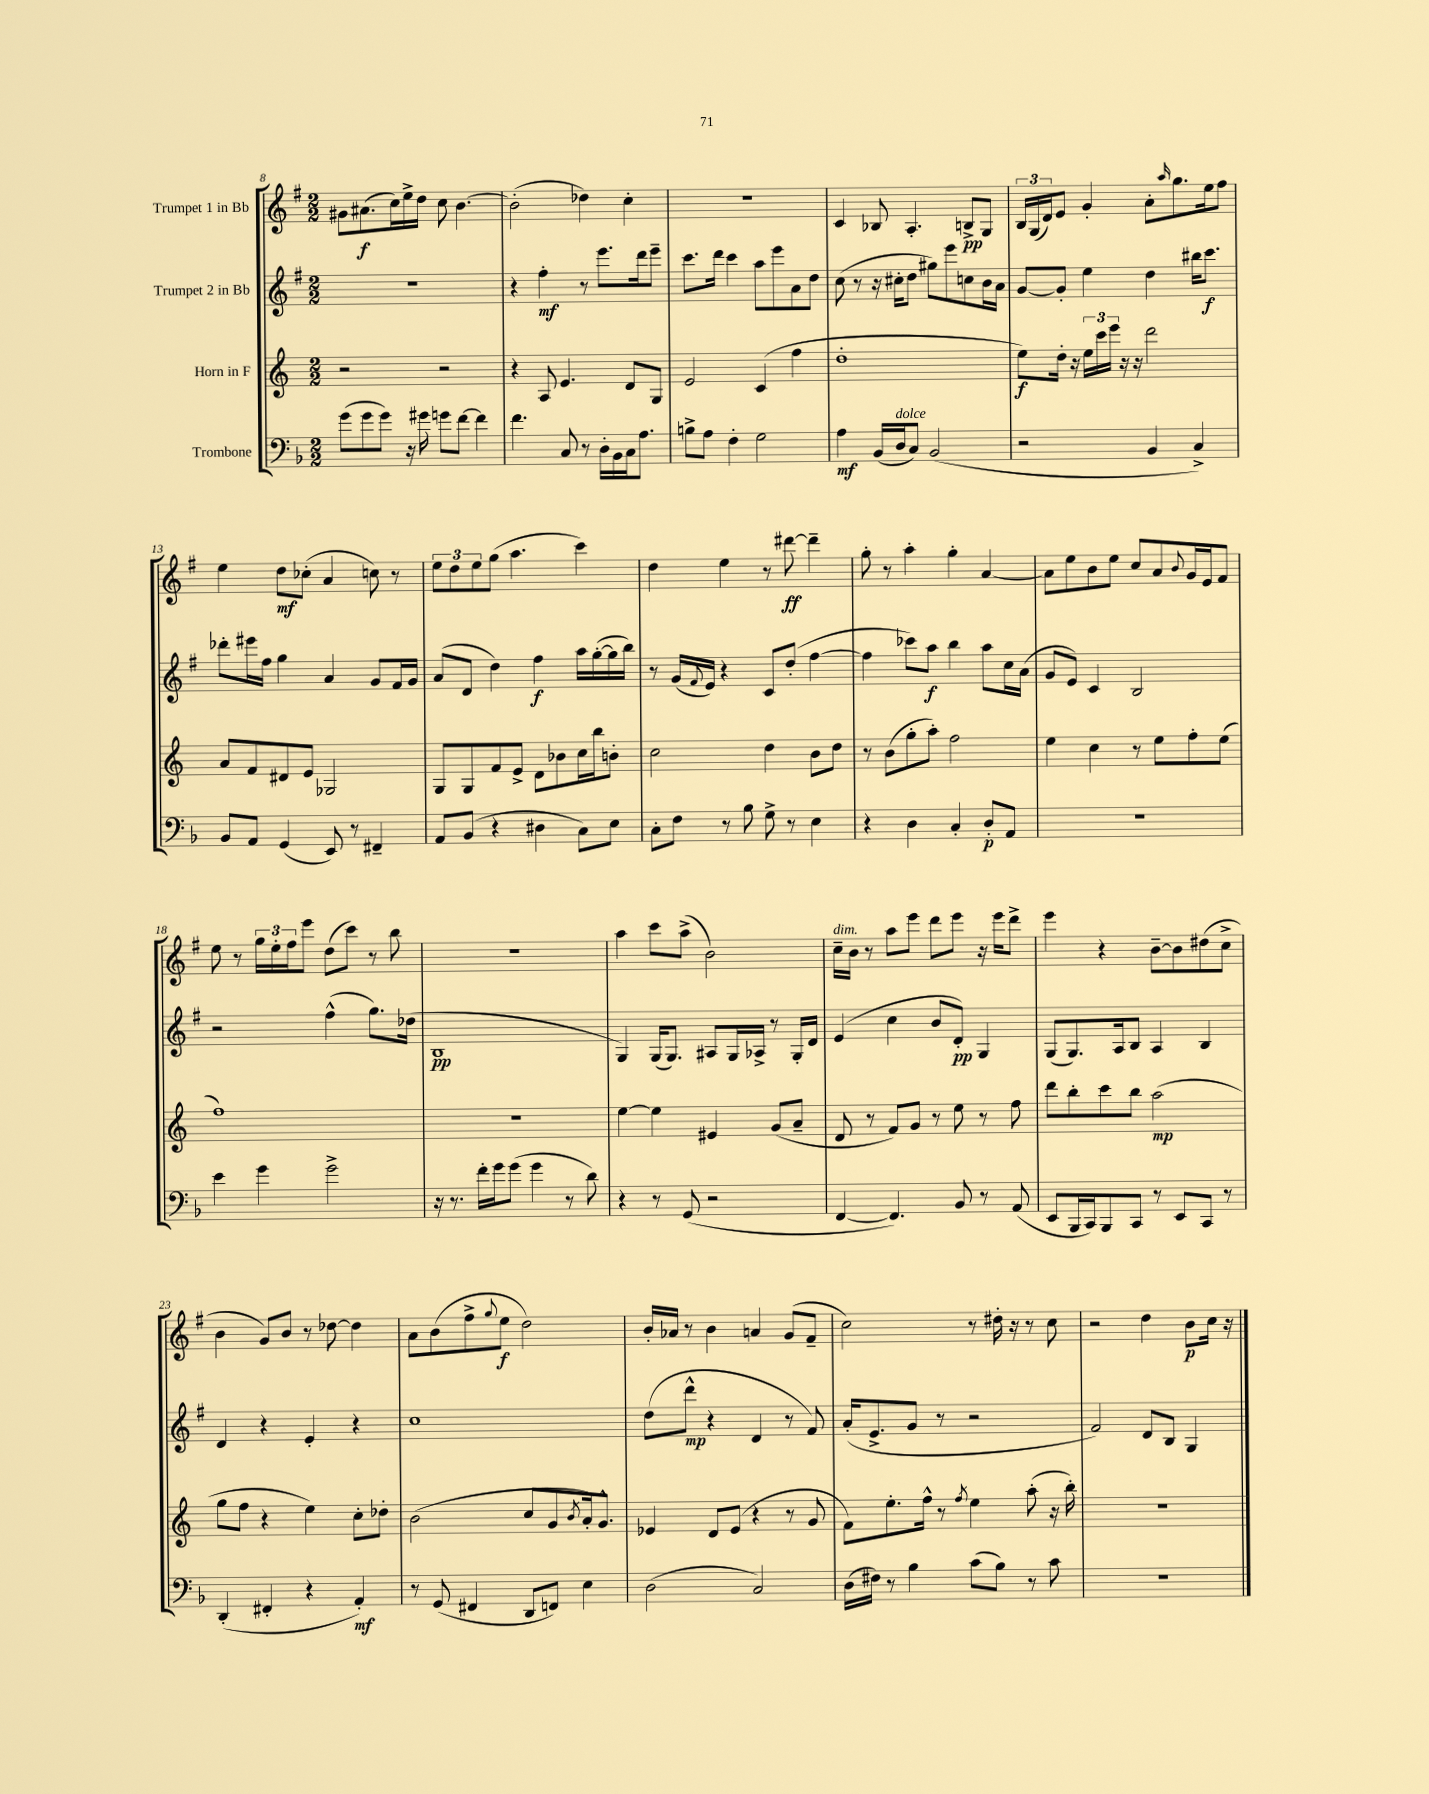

**kern	**kern	**kern	**kern
*staff4	*staff3	*staff2	*staff1
*clefF4	*clefG2	*clefG2	*clefG2
*k[b-]	*k[]	*k[f#]	*k[f#]
*M2/2	*M2/2	*M2/2	*M2/2
(8g	2r	1r	8g#
8g	.	.	(8.a#
8g)	.	.	.
.	.	.	16cc)
16r	.	.	16ee^
16g#	.	.	16dd
8g	2r	.	8cc
[8f	.	.	[4.b
4f]	.	.	.
=	=	=	=
4.f	4r	4r	(2b']
.	8A	4ff#'	.
8C	4.e	.	.
8r	.	8r	4dd-)
16D'	.	8.eee	.
16BB-	.	.	.
16C	8d	.	4cc'
8.A	.	16ddd	.
.	8G	8eee~	.
=	=	=	=
8B^	2e	8.ccc	1r
8A	.	.	.
.	.	16ddd	.
4F'	.	4ccc	.
2G	(4c	8aa	.
.	.	8eee	.
.	4ff	8a	.
.	.	8dd	.
=	=	=	=
4A	1dd'	(8cc	4c
.	.	8r	.
(16BB-	.	16r	8B-
16D	.	16cc#'	.
8C)	.	8dd	4.A'
(2BB-	.	8gg#)	.
.	.	8eee	.
.	.	8cc	8B^
.	.	16b	8G
.	.	16a	.
=	=	=	=
2r	8ee)	[8g	24B
.	.	.	(24G
.	.	.	24d)
.	16dd'	8g']	8e
.	16r	.	.
.	24ee	4ee	4g'
.	24ccc	.	.
.	24eee	.	.
.	16r	.	.
.	16r	.	.
4BB-	2ddd	4dd	8a'
.	.	.	16qqaa
.	.	.	8.gg
4C^)	.	16bb#	.
.	.	8.ccc	16ee
.	.	.	8ff#
=	=	=	=
8BB-	8a	8ddd-'	4ee
8AA	8f	16eee#	.
.	.	16ff#	.
(4GG	8d#	4gg	8dd
.	8e	.	(8cc-'
8EE)	2G-	4a	4a
8r	.	.	.
4FF#~	.	8g	8cc)
.	.	16f#	8r
.	.	16g	.
=	=	=	=
8AA	8G	(8a	12ee
.	.	.	12dd
(8BB-	8G	8d	.
.	.	.	12ee
4r	8f	4dd)	(8gg
.	8e^	.	4.aa
4D#	8d	4ff#	.
.	8b-	.	.
8C)	16cc	16aa	4ccc)
.	16bb	([16gg'	.
8E	8b'	16gg]	.
.	.	16bb)	.
=	=	=	=
8C'	2cc	8r	4dd
8F	.	(16g	.
.	.	8qqf#	.
.	.	16e)	.
8r	.	4r	4ee
8B-	.	.	.
8G^	4dd	8c	8r
8r	.	(8dd'	[8ddd#
4E	8b	[4ff#	4ddd#~]
.	8dd	.	.
=	=	=	=
4r	8r	4ff#]	8gg'
.	(8b	.	8r
4D	8gg'	8ccc-)	4aa'
.	8aa')	8aa	.
4C'	2ff	4bb	4gg'
8D'	.	8aa	[4a
8AA	.	16cc	.
.	.	(16a	.
=	=	=	=
1r	4ee	8g	8a]
.	.	8e)	8ee
.	4cc	4c	8b
.	.	.	8ee
.	8r	2B	8cc
.	8ee	.	8a
.	.	.	8qqb
.	8ff'	.	16g
.	.	.	16e
.	(8ee	.	8f#
=	=	=	=
4e	1ff)	2r	8ee
.	.	.	8r
4g	.	.	24gg
.	.	.	24ee'
.	.	.	24ff#
.	.	.	8eee
2g^	.	(4ff#^^	(8dd
.	.	.	8ccc)
.	.	8.gg)	8r
.	.	.	8bb
.	.	(16dd-	.
=	=	=	=
16r	1r	1B	1r
8.r	.	.	.
16f'	.	.	.
16g	.	.	.
(8g	.	.	.
4g	.	.	.
8r	.	.	.
8d)	.	.	.
=	=	=	=
4r	[4ee	4G)	4aa
8r	4ee]	(16G	8ccc
.	.	8.G)	.
(8GG	.	.	(8aa^
2r	4e#	8A#	2b)
.	.	16G	.
.	.	16A-^	.
.	(8g	8r	.
.	8a~	16G'	.
.	.	16d	.
=	=	=	=
[4FF	8d	(4e	16cc~
.	.	.	16b
.	8r	.	8r
4.FF])	8f)	4cc	8aa
.	8g	.	8eee
.	8r	8b	8ddd
8BB-	8ee	8d')	8eee
8r	8r	4G	16r
.	.	.	16eee
(8AA	8ff	.	8ddd^
=	=	=	=
8EE	8ddd	(8G	4eee
16BBB-	8bb'	8.G)	.
16CC)	.	.	.
8BBB-	8ccc	.	4r
.	.	16A	.
8CC	8bb	8B	.
8r	(2aa	4A	[8b~
8EE	.	.	8b]
8CC	.	4B	(8dd#
8r	.	.	8cc^
=	=	=	=
(4DD'	8gg	4d	4b
.	8ff	.	.
4FF#'	4r	4r	8g)
.	.	.	8b
4r	4ee)	4e'	8r
.	.	.	[8dd-
4AA')	8cc'	4r	4dd-]
.	8dd-'	.	.
=	=	=	=
8r	(2b	1cc	8a
(8GG	.	.	(8b
4FF#	.	.	8ff#^
.	.	.	8qqgg
.	.	.	8ee
8DD	8cc	.	2dd)
8FF)	8g	.	.
.	8qb	.	.
4E	16a')	.	.
.	8.g^^	.	.
=	=	=	=
(2D	4e-	(8dd	16b'
.	.	.	16a-
.	.	8ddd^^	8r
.	8d	4r	4b
.	(8e-	.	.
2C)	4r	4d	4a
.	8r	8r	(8g
.	8g	8f#)	8f#~
=	=	=	=
(16D	8f)	(16a'	2cc)
16F#)	.	8.e^	.
8r	8.ee'	.	.
4B-	.	8g	.
.	16ff^^	.	.
.	8r	8r	.
.	8qff	.	.
(8c	4ee	2r	8r
8B-)	.	.	16dd#'
.	.	.	16r
8r	(8aa'	.	8r
8c	16r	.	8cc
.	16bb')	.	.
=	=	=	=
1r	1r	2f#)	2r
.	.	8d	4dd
.	.	8B	.
.	.	4G	8b
.	.	.	16cc
.	.	.	16r
==	==	==	==
*-	*-	*-	*-
